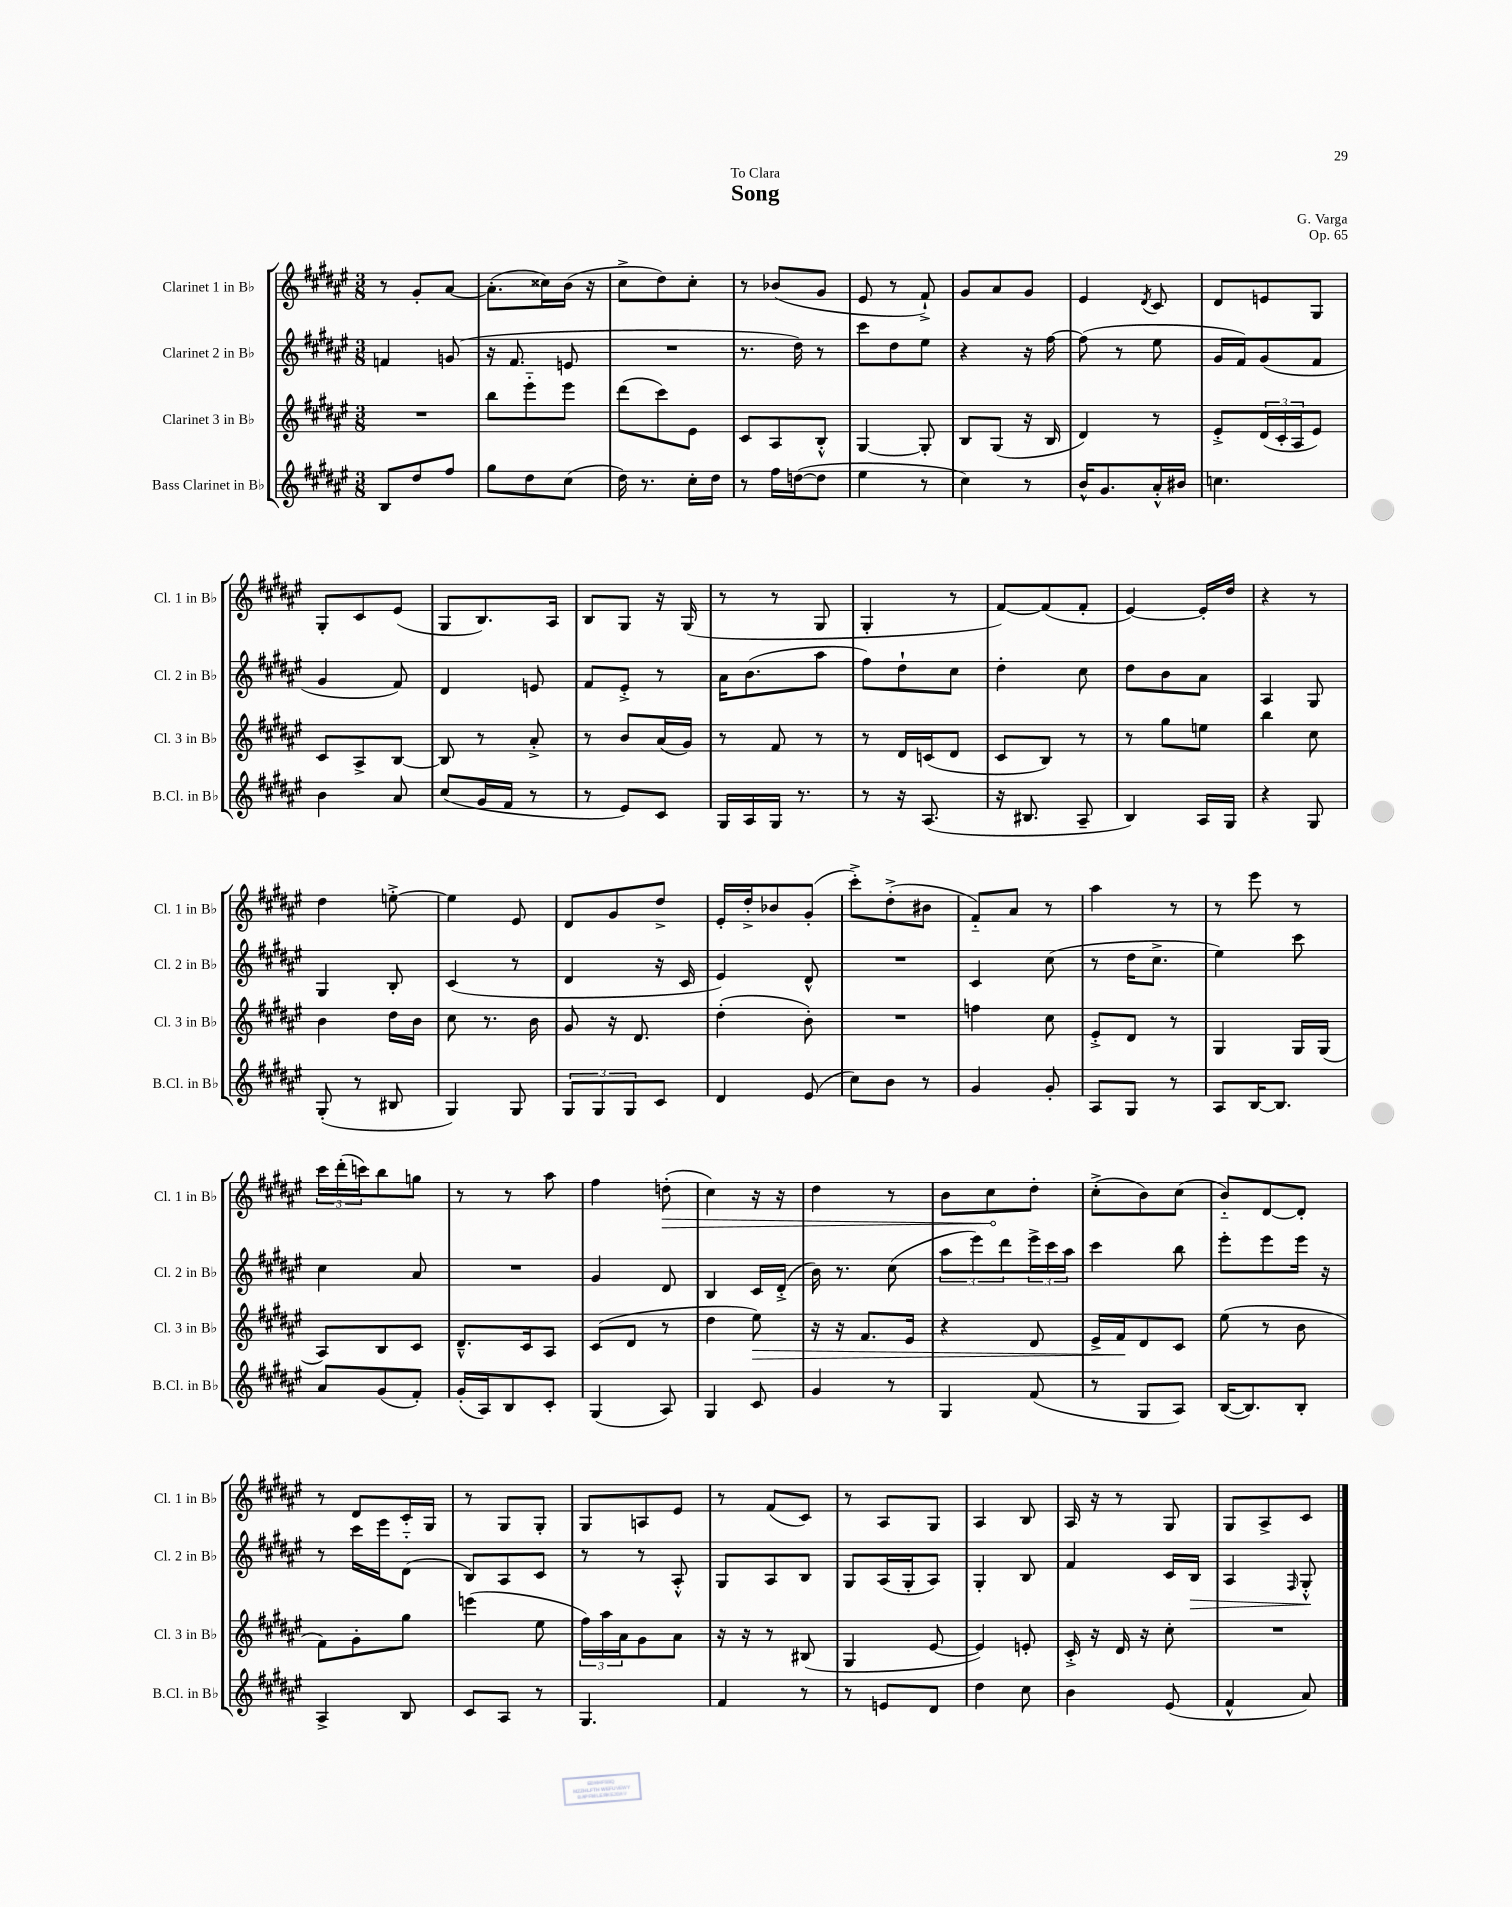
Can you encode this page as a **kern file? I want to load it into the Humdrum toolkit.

**kern	**kern	**kern	**kern
*staff4	*staff3	*staff2	*staff1
*clefG2	*clefG2	*clefG2	*clefG2
*k[f#c#g#d#a#e#]	*k[f#c#g#d#a#e#]	*k[f#c#g#d#a#e#]	*k[f#c#g#d#a#e#]
*M3/8	*M3/8	*M3/8	*M3/8
8B	4.r	4f	8r
8dd#	.	.	8g#'
8ff#	.	(8g	[8a#
=	=	=	=
8gg#	8bb	16r	(8.a#']
.	.	8.f#	.
8dd#	8eee#'~	.	.
.	.	.	16cc##)
(8cc#	8eee#	8e	(16b
.	.	.	16r
=	=	=	=
16dd#)	(8ddd#	4.r	8cc#^
8.r	.	.	.
.	8ccc#)	.	8dd#)
16cc#'	8e#	.	8cc#'
16dd#	.	.	.
=	=	=	=
8r	8c#	8.r	8r
16ff#	8A#	.	(8b-
([16dd	.	16dd#)	.
8dd]	8B'^^	8r	8g#
=	=	=	=
4ee#	[4G#	8ccc#	8e#
.	.	8dd#	8r
8r	8G#']	8ee#	8f#`^)
=	=	=	=
4cc#)	8B	4r	8g#
.	(8G#	.	8a#
8r	16r	16r	8g#
.	16B	[16ff#	.
=	=	=	=
16b^^	4d#)	(8ff#]	4e#
8.g#	.	.	.
.	.	8r	.
.	.	.	8qd#
16a#'^^	8r	8ee#	8c#
16b#	.	.	.
=	=	=	=
4.cc	8e#'^	16g#	8d#
.	.	16f#)	.
.	(24d#	(8g#	8e
.	24c#'	.	.
.	24A#	.	.
.	8e#)	8f#	8G#
=	=	=	=
4b	8c#	4g#	8G#'
.	8A#^	.	8c#
8a#	[8B	8f#)	(8e#
=	=	=	=
(8cc#	8B]	4d#	8G#
16g#	8r	.	8.B)
16f#	.	.	.
8r	8a#'^	8e	.
.	.	.	16A#
=	=	=	=
8r	8r	8f#	8B
8e#)	8b	8e#'^	8G#
8c#	(16a#	8r	16r
.	16g#)	.	(16G#
=	=	=	=
16G#	8r	16a#	8r
16A#	.	(8.b	.
16G#	8f#	.	8r
8.r	.	.	.
.	8r	8aa#	8G#
=	=	=	=
8r	8r	8ff#)	4G#'
16r	16d#	8dd#`	.
(8.A#	(16c	.	.
.	8d#	8cc#	8r
=	=	=	=
16r	8c#	4dd#'	[8f#)
8.B#	.	.	.
.	8B)	.	(8f#]
8A#~	8r	8cc#	8f#'
=	=	=	=
4B)	8r	8dd#	[4e#)
.	8gg#	8b	.
16A#	8ee	8a#	16e#']
16G#	.	.	16dd#
=	=	=	=
4r	4bb	4A#	4r
8G#	8cc#	8G#	8r
=	=	=	=
(8G#'	4b	4G#	4dd#
8r	.	.	.
8B#	16dd#	8B'	[8ee'^
.	16b	.	.
=	=	=	=
4G#)	8cc#	(4c#	4ee]
.	8.r	.	.
8G#	.	8r	8e#
.	16b	.	.
=	=	=	=
12G#	8g#	4d#	8d#
12G#	.	.	.
.	16r	.	8g#
12G#	.	.	.
.	8.d#	.	.
8c#	.	16r	8dd#^
.	.	16c#	.
=	=	=	=
4d#	(4dd#'	4e#)	16e#'
.	.	.	16dd#'^
.	.	.	8b-
(8e#	8b')	8d#^^	(8g#'
=	=	=	=
8cc#)	4.r	4.r	8ccc#'^)
8b	.	.	(8dd#'^
8r	.	.	8b#
=	=	=	=
4g#	4ff	4c#	8f#'~)
.	.	.	8a#
8g#'	8cc#	(8cc#	8r
=	=	=	=
8A#	8e#'^	8r	4aa#
8G#	8d#	16dd#	.
.	.	8.cc#^	.
8r	8r	.	8r
=	=	=	=
8A#	4G#	4ee#)	8r
[16B	.	.	8eee#
8.B]	.	.	.
.	16G#	8ccc#	8r
.	(16G#	.	.
=	=	=	=
8a#	8A#)	4cc#	24ccc#
.	.	.	(24ddd#'
.	.	.	24ccc)
(8g#	8B	.	8bb
8f#')	8c#	8a#	8gg
=	=	=	=
(16g#'	8.d#~^^	4.r	8r
16A#)	.	.	.
8B	.	.	8r
.	16c#	.	.
8c#'	8A#	.	8aa#
=	=	=	=
(4G#	(8c#	4g#	4ff#
.	8d#	.	.
8A#)	8r	8d#	(8dd'
=	=	=	=
4G#	4dd#	4B	4cc#)
8c#	8ee#)	16c#	16r
.	.	(16d#'^	16r
=	=	=	=
4g#	16r	16b)	4dd#
.	16r	8.r	.
.	8.f#	.	.
8r	.	(8cc#	8r
.	16e#	.	.
=	=	=	=
4G#	4r	12aa#	8b
.	.	12eee#)	.
.	.	.	8cc#
.	.	12ddd#	.
(8f#	8d#	24eee#^	8dd#'
.	.	24ccc#	.
.	.	24aa#	.
=	=	=	=
8r	16e#^	4ccc#	(8cc#'^
.	16f#	.	.
8G#	8d#	.	8b)
8A#)	8c#	8bb	(8cc#
=	=	=	=
([16B	(8ee#	8eee#'	8b'~)
8.B])	.	.	.
.	8r	8eee#	[8d#
8B'	8b	16eee#	8d#']
.	.	16r	.
=	=	=	=
4A#^	8f#)	8r	8r
.	8g#'	16ccc#	8d#
.	.	16eee#	.
8B	8gg#	(8d#'~	16c#'
.	.	.	16G#
=	=	=	=
8c#	(4eee	8B)	8r
8A#	.	8A#	8G#
8r	8ee#	8c#	8G#'
=	=	=	=
4.G#	24ff#)	8r	8G#
.	24aa#	.	.
.	24a#	.	.
.	8g#	8r	8A
.	8a#	8A#'^^	8e#
=	=	=	=
4f#	16r	8G#	8r
.	16r	.	.
.	8r	8A#	(8f#
8r	(8B#	8B	8c#)
=	=	=	=
8r	4G#	8G#	8r
8e	.	(16A#	8A#
.	.	16G#'	.
8d#	[8e#	8A#)	8G#
=	=	=	=
4dd#	4e#])	4G#'	4A#
8cc#	8e'	8B	8B
=	=	=	=
4b	16c#'^	4f#	16A#
.	16r	.	16r
.	16d#	.	8r
.	16r	.	.
(8e#	8cc#'	16c#	8G#
.	.	16B	.
=	=	=	=
4f#^^	4.r	4A#	8G#
.	.	.	8A#^
.	.	16qqF#	.
8a#)	.	8G#'^^	8c#
==	==	==	==
*-	*-	*-	*-
